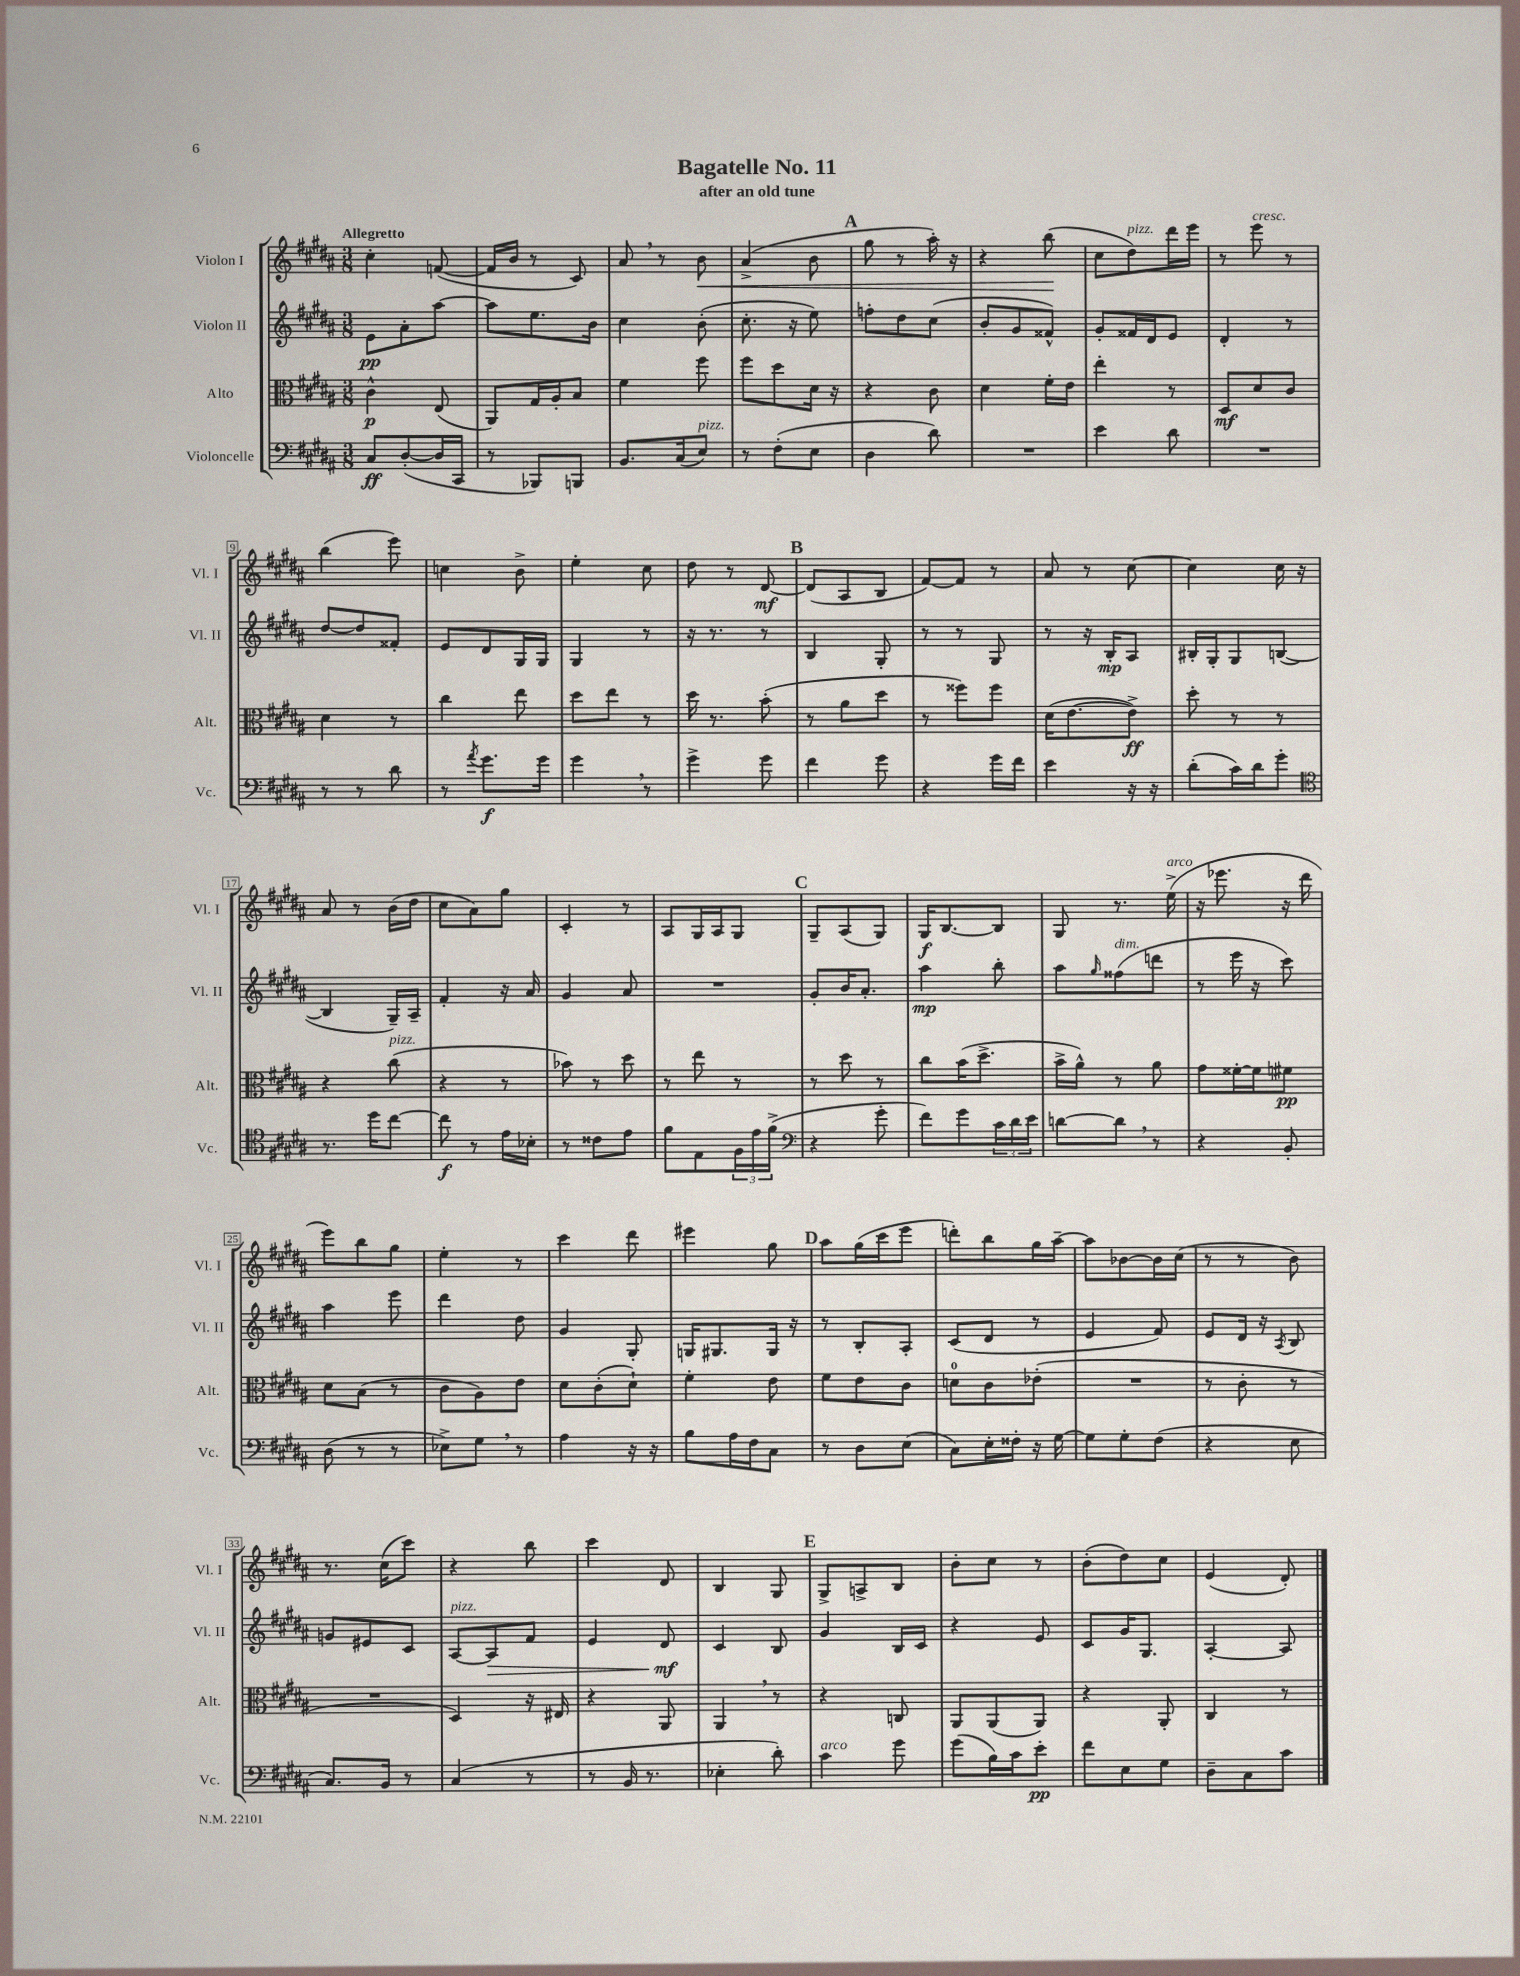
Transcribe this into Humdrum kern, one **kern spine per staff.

**kern	**kern	**kern	**kern
*staff4	*staff3	*staff2	*staff1
*clefF4	*clefC3	*clefG2	*clefG2
*k[f#c#g#d#a#]	*k[f#c#g#d#a#]	*k[f#c#g#d#a#]	*k[f#c#g#d#a#]
*M3/8	*M3/8	*M3/8	*M3/8
8C#	4c#^^	8e	4cc#'
([8D#'	.	8a#'	.
16D#]	(8E	[8aa#	([8f
16CC#	.	.	.
=	=	=	=
8r	8AA#)	8aa#]	16f]
.	.	.	16b
8BBB-)	16G#	8.ee	8r
.	16A#'	.	.
8BBB	8B	.	8c#)
.	.	16b	.
=	=	=	=
8.BB	4f#	4cc#	8a#
.	.	.	8r
(16C#	.	.	.
8E)	8ff#	(8b'	8b
=	=	=	=
8r	8ff#	8.cc#'	(4a#^
(8F#'	8dd#	.	.
.	.	16r	.
8E	16d#	8ee)	8b
.	16r	.	.
=	=	=	=
4D#	4r	8ff'	8gg#
.	.	8dd#	8r
8d#)	8c#	(8cc#	16aa#')
.	.	.	16r
=	=	=	=
4.r	4d#	8b'	4r
.	.	8g#	.
.	16f#'	8f##^^)	(8bb
.	16e	.	.
=	=	=	=
4e	4ee'	8g#'	8cc#
.	.	16f##	8dd#)
.	.	16d#	.
8d#	8r	8e	16ddd#
.	.	.	16eee
=	=	=	=
4.r	8D#	4d#'	8r
.	8d#	.	8eee
.	8c#	8r	8r
=	=	=	=
8r	4d#	[8dd#	(4bb
8r	.	8dd#]	.
8d#	8r	8f##'	8eee)
=	=	=	=
8r	4cc#	8e	4cc
8qa#	.	.	.
8.g#	.	8d#	.
.	8ee	16G#	8b^
16g#	.	16G#	.
=	=	=	=
4g#	8dd#	4G#	4ee'
.	8ee	.	.
8r	8r	8r	8cc#
=	=	=	=
4g#^	16dd#	16r	8dd#
.	8.r	8.r	.
.	.	.	8r
8g#	(8b'	8r	[8d#
=	=	=	=
4f#	8r	4B	(8d#]
.	8a#	.	8A#
8g#	8dd#	8G#'	8B
=	=	=	=
4r	8r	8r	[8f#)
.	8ff##)	8r	8f#]
16g#	8ff##	8G#	8r
16f#	.	.	.
=	=	=	=
4e	(16d#	8r	8a#
.	[8.e	.	.
.	.	16r	8r
.	.	16B'	.
16r	8e^])	8A#	[8cc#
16r	.	.	.
=	=	=	=
(8d#'	8dd#'	16B#'	4cc#]
.	.	16G#'	.
16c#)	8r	8G#	.
16d#	.	.	.
8g#'	8r	([8B	16cc#
.	.	.	16r
=	=	=	=
*clefC4	*	*	*
8.r	4r	4B]	8a#
.	.	.	8r
16dd#	.	.	.
[8cc#	(8cc#	16G#~)	(16b
.	.	16A#~	16dd#
=	=	=	=
8cc#]	4r	4f#'	8cc#
8r	.	.	8a#)
16e	8r	16r	8gg#
16B-'	.	16a#	.
=	=	=	=
8r	8b-)	4g#	4c#'
8c##	8r	.	.
8e	8dd#	8a#	8r
=	=	=	=
8f#	8r	4.r	8A#
8E	8ee	.	16G#
.	.	.	16A#
24F#	8r	.	8G#
24e	.	.	.
(24f#^	.	.	.
=	=	=	=
*clefF4	*	*	*
4r	8r	8g#'	8G#~
.	8dd#	16b	(8A#
.	.	8.a#'	.
8g#'	8r	.	8G#)
=	=	=	=
8f#)	8cc#	4aa#	16G#
.	.	.	[8.B
8g#	(16b	.	.
.	8.dd#^	.	.
24c#	.	8bb'	8B]
24d#	.	.	.
24e	.	.	.
=	=	=	=
[8d	16b^	8aa#	8G#
.	16a#^^)	.	.
.	.	16qqgg#	.
8d]	8r	(8ff##	8.r
8r	8a#	8ddd	.
.	.	.	(16ee^
=	=	=	=
4r	8g#	8r	16r
.	.	.	8.eee-
.	[16f##'	16eee	.
.	16f##]	16r	.
8BB'	8f#	8ccc#)	16r
.	.	.	16ddd#
=	=	=	=
(8D#	8d#	4aa#	8eee)
8r	(8B	.	8bb
8r	8r	8eee	8gg#
=	=	=	=
8E-^)	8c#	4ddd#	4ee'
8G#	8A#)	.	.
8r	8e	8dd#	8r
=	=	=	=
4A#	8d#	4g#	4ccc#
.	(8c#'	.	.
16r	8d#`)	8G#'	8ddd#
16r	.	.	.
=	=	=	=
8B	4f#'	16G	4eee#
.	.	8.G#	.
16A#	.	.	.
16F#	.	.	.
8C#	8e	16G#	8gg#
.	.	16r	.
=	=	=	=
8r	8f#	8r	8aa#
8D#	8e	8B'	(16gg#
.	.	.	16ccc#
(8E	8c#	8A#'	8eee
=	=	=	=
8C#)	8d	(8c#	8ddd')
16E'	8c#	8d#	8bb
16F##'	.	.	.
16r	(8e-'	8r	16gg#
[16G#	.	.	[16aa#~
=	=	=	=
8G#]	4.r	4e	8aa#]
8G#'	.	.	[8b-
(8F#	.	8f#)	16b-]
.	.	.	(16cc#
=	=	=	=
4r	8r	8e	8r
.	8c#'	16d#	8r
.	.	16r	.
.	.	8qA#	.
8E	8r	8B	8b)
=	=	=	=
8.C#)	4.r	8g	8.r
.	.	8e#	.
16BB	.	.	(16cc#
8r	.	8c#	8ccc#)
=	=	=	=
(4C#	4D#)	[8A#	4r
.	.	8A#]	.
8r	16r	8f#	8bb
.	16E#	.	.
=	=	=	=
8r	4r	4e	4ccc#
16BB	.	.	.
8.r	.	.	.
.	8AA#	8d#	8d#
=	=	=	=
4E-'	4AA#	4c#	4B
8d#')	8r	8B	8G#
=	=	=	=
4c#	4r	4g#	8G#^
.	.	.	8A^
8g#	8C	16B	8B
.	.	16c#	.
=	=	=	=
(8g#	8AA#	4r	8b'
16B)	(8AA#	.	8cc#
16c#	.	.	.
8e'	8AA#)	8e	8r
=	=	=	=
8f#	4r	8c#	(8b'
8E	.	16g#	8dd#)
.	.	8.G#	.
8G#	8AA#'	.	8cc#
=	=	=	=
8D#~	4C#	[4A#'	(4e
8C#	.	.	.
8c#	8r	8A#]	8d#')
==	==	==	==
*-	*-	*-	*-
